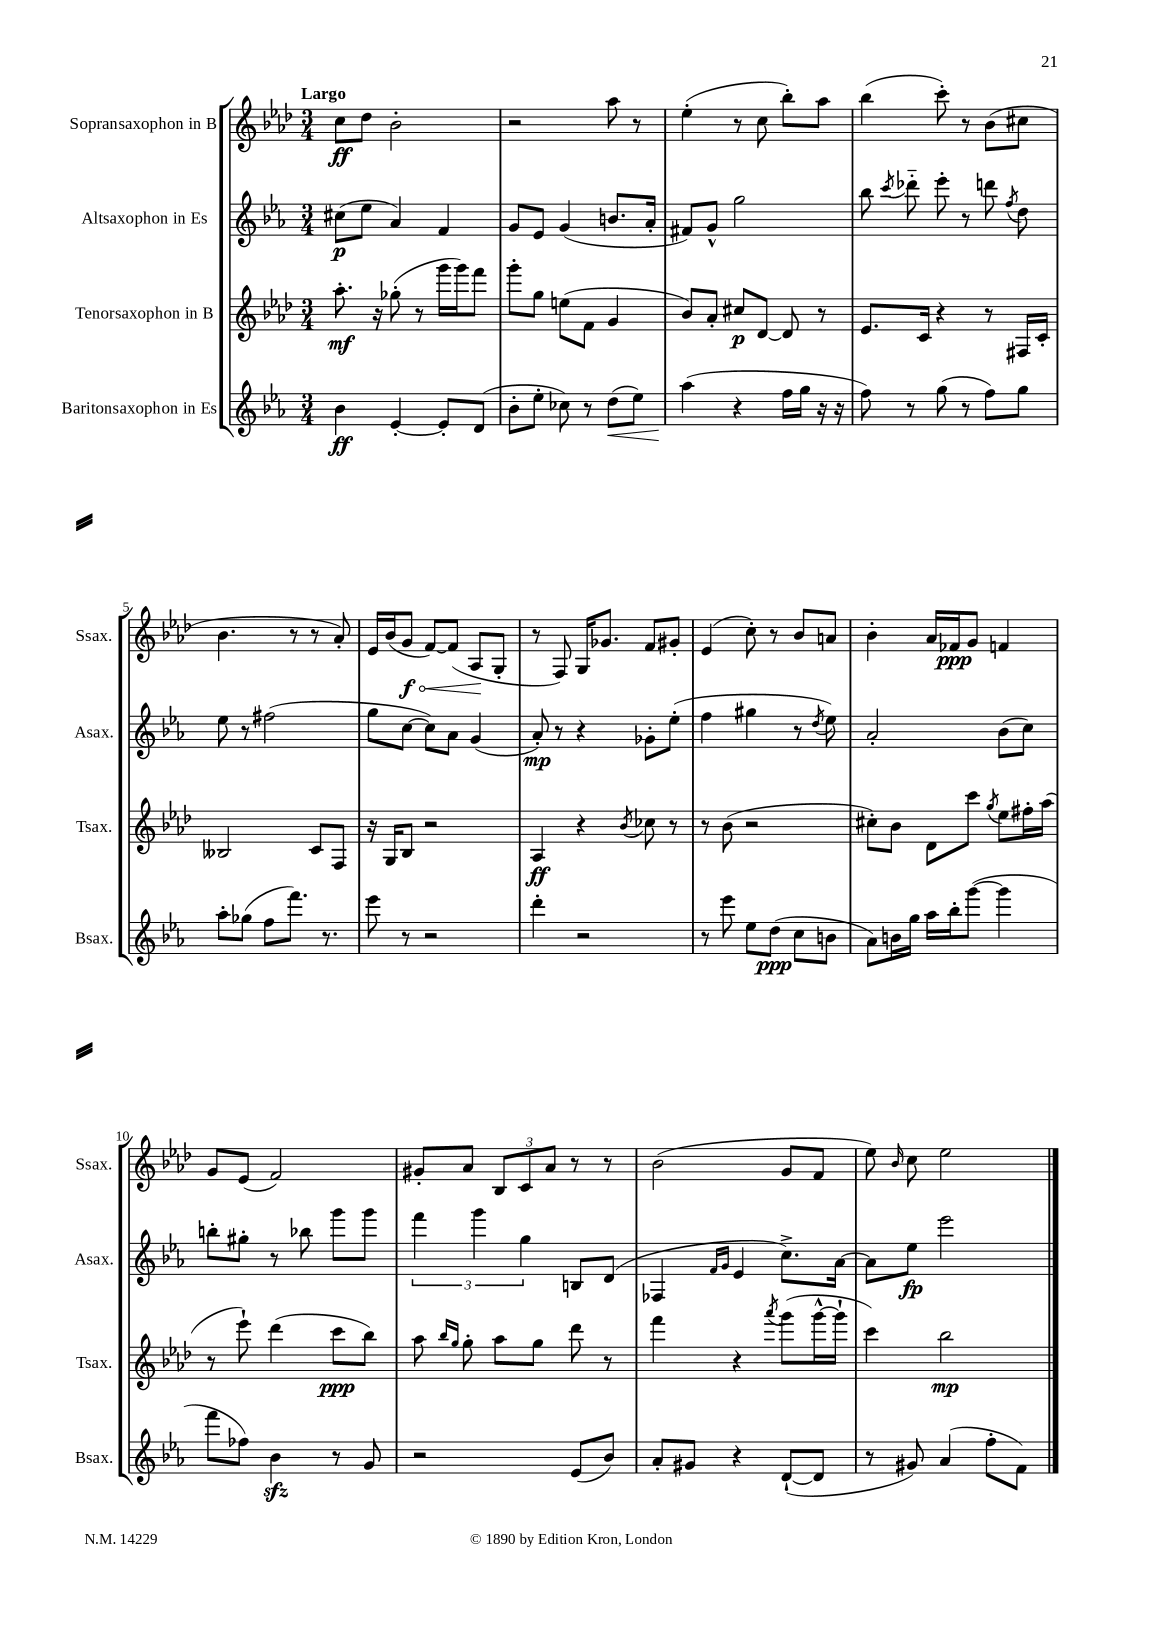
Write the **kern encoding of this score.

**kern	**dynam	**kern	**dynam	**kern	**dynam	**kern	**dynam
*part4	*part4	*part3	*part3	*part2	*part2	*part1	*part1
*staff4	*staff4	*staff3	*staff3	*staff2	*staff2	*staff1	*staff1
*I"Baritonsaxophon in Es	*	*I"Tenorsaxophon in B	*	*I"Altsaxophon in Es	*	*I"Sopransaxophon in B	*
*I'Bsax.	*	*I'Tsax.	*	*I'Asax.	*	*I'Ssax.	*
*clefG2	*	*clefG2	*	*clefG2	*	*clefG2	*
*k[b-e-a-]	*	*k[b-e-a-d-]	*	*k[b-e-a-]	*	*k[b-e-a-d-]	*
*M3/4	*	*M3/4	*	*M3/4	*	*M3/4	*
=1	=1	=1	=1	=1	=1	=1	=1
!	!	!	!	!	!	!LO:TX:a:B:t=Largo	!
4b-\	ff	8.aa-'\	mf	(8cc#X\L	p	8cc\L	ff
.	.	.	.	8ee-\J	.	8dd-\J	.
.	.	16r	.	.	.	.	.
[4e-'/	.	(8gg-X'\	.	4a-/)	.	2b-'\	.
.	.	8r	.	.	.	.	.
8e-'/L]	.	16ggg\LL	.	4f/	.	.	.
.	.	16ggg\J)	.	.	.	.	.
(8d/J	.	8fff\J	.	.	.	.	.
=2	=2	=2	=2	=2	=2	=2	=2
8b-'\L	.	8ggg'\L	.	8g/L	.	2r	.
8ee-'\J	.	8gg\J	.	8e-/J	.	.	.
8cc-X\)	.	(8een\L	.	(4g/	.	.	.
8r	.	8f\J	.	.	.	.	.
!	!LO:HP:b	!	!	!	!	!	!
(8dd\L	<	4g/	.	8.bn/L	.	8aa-\	.
8ee-\J)	.	.	.	.	.	8r	.
.	.	.	.	16a-'/Jk	.	.	.
=3	=3	=3	=3	=3	=3	=3	=3
(4aa-\	.	8b-/L)	.	8f#X/L)	.	(4ee-'\	.
.	.	8a-'/J	.	8g^^/J	.	.	.
4r	[	8cc#X/L	p	2gg\	.	8r	.
.	.	[8d-/J	.	.	.	8cc\	.
16ff\LL	.	8d-/]	.	.	.	8bb-'\L)	.
16gg\JJ	.	.	.	.	.	.	.
16r	.	8r	.	.	.	8aa-\J	.
16r	.	.	.	.	.	.	.
=4	=4	=4	=4	=4	=4	=4	=4
8ff\)	.	8.e-/L	.	8bb-\	.	(4bb-\	.
.	.	.	.	8qccc/	.	.	.
8r	.	.	.	8ddd-X\	.	.	.
.	.	16c/Jk	.	.	.	.	.
(8gg\	.	4r	.	8eee-'\	.	8ccc'\)	.
8r	.	.	.	8r	.	8r	.
8ff\L)	.	8r	.	8dddn\	.	(8b-\L	.
.	.	.	.	8qff/	.	.	.
8gg\J	.	16F#X/LL	.	8dd\	.	8cc#X\J	.
.	.	16c'/JJ	.	.	.	.	.
!!LO:LB:g=z
=5	=5	=5	=5	=5	=5	=5	=5
8aa-'\L	.	2B--X/	.	8ee-\	.	4.b-\	.
(8gg-X\J	.	.	.	8r	.	.	.
8ff\L	.	.	.	(2ff#X\	.	.	.
8.fff\J)	.	.	.	.	.	8r	.
.	.	8c/L	.	.	.	8r	.
8.r	.	.	.	.	.	.	.
.	.	8F/J	.	.	.	8a-'/)	.
=6	=6	=6	=6	=6	=6	=6	=6
8eee-\	.	16r	.	8gg\L	.	16e-/LL	.
.	.	16G/KL	.	.	.	(16b-/J	.
!	!	!	!	!	!	!	!LO:HP:b
8r	.	8B-/J	.	[8cc\J	.	8g/J	< f
2r	.	2r	.	8cc\L])	.	[8f/L)	.
.	.	.	.	8a-\J	.	(8f/J]	.
.	.	.	.	(4g/	.	8A-/L	.
.	.	.	.	.	.	8G'/J	[
=7	=7	=7	=7	=7	=7	=7	=7
4ddd'\	.	4A-/	ff	8a-'/)	mp	8r	.
.	.	.	.	8r	.	8F/)	.
2r	.	4r	.	4r	.	16G/KL	.
.	.	.	.	.	.	8.g-X/J	.
.	.	8qb-/	.	.	.	.	.
.	.	8cc-X\	.	8g-X'\L	.	8f/L	.
.	.	8r	.	(8ee-'\J	.	8g#X'/J	.
=8	=8	=8	=8	=8	=8	=8	=8
8r	.	8r	.	4ff\	.	(4e-/	.
8eee-\	.	(8b-\	.	.	.	.	.
8ee-\L	.	2r	.	4gg#X\	.	8cc'\)	.
(8dd\J	ppp	.	.	.	.	8r	.
8cc\L	.	.	.	8r	.	8b-/L	.
.	.	.	.	8qdd/	.	.	.
8bn\J	.	.	.	8ee-\)	.	8an/J	.
=9	=9	=9	=9	=9	=9	=9	=9
8a-\L)	.	8cc#X'\L)	.	2a-'/	.	4b-'\	.
16bn\L	.	8b-\J	.	.	.	.	.
16gg\JJ	.	.	.	.	.	.	.
16aa-\LL	.	8d-\L	.	.	.	16a-/LL	.
16bb-'\J	.	.	.	.	.	16f-X/J	ppp
([8ggg\J	.	8ccc\J	.	.	.	8g/J	.
.	.	8qgg/	.	.	.	.	.
4ggg\]	.	8ee-\L	.	(8b-\L	.	4fn/	.
.	.	16ff#X'\L	.	8cc\J)	.	.	.
.	.	(16aa-\JJ	.	.	.	.	.
!!LO:LB:g=z
=10	=10	=10	=10	=10	=10	=10	=10
8fff\L	.	8r	.	8bbn'\L	.	8g/L	.
8ff-X\J)	.	8eee-`\)	.	8gg#X'\J	.	(8e-/J	.
4b-zz\	.	(4ddd-\	.	8r	.	2f/)	.
.	.	.	.	8bb-X\	.	.	.
8r	.	8ccc\L	ppp	8ggg\L	.	.	.
8g/	.	8bb-\J)	.	8ggg\J	.	.	.
=11	=11	=11	=11	=11	=11	=11	=11
2r	.	8aa-\	.	6fff\	.	8g#X'/L	.
.	.	16qqbb-/LL	.	.	.	.	.
.	.	16qqgg/JJ	.	.	.	.	.
.	.	8gg'\	.	.	.	8a-/J	.
.	.	.	.	6ggg\	.	.	.
.	.	8aa-\L	.	.	.	12B-/L	.
.	.	.	.	6gg\	.	12c/	.
.	.	8gg\J	.	.	.	.	.
.	.	.	.	.	.	12a-/J	.
(8e-/L	.	8ddd-\	.	8Bn/L	.	8r	.
8b-/J)	.	8r	.	(8d/J	.	8r	.
=12	=12	=12	=12	=12	=12	=12	=12
8a-'/L	.	4fff\	.	4F-X/	.	(2b-\	.
8g#X/J	.	.	.	.	.	.	.
.	.	.	.	16qqf/LL	.	.	.
.	.	.	.	16qqg/JJ	.	.	.
4r	.	4r	.	4e-/	.	.	.
.	.	8qaaa-/	.	.	.	.	.
([8d`/L	.	(8ggg\L	.	8.cc^\L)	.	8g/L	.
8d/J]	.	[16ggg^^\L	.	.	.	8f/J	.
.	.	16ggg`\JJ]	.	[16a-\Jk	.	.	.
=13	=13	=13	=13	=13	=13	=13	=13
8r	.	4ccc\)	.	8a-\L]	.	8ee-\)	.
.	.	.	.	.	.	16qqb-/	.
8g#X/)	.	.	.	8ee-\J	fp	8cc\	.
(4a-/	.	2bb-\	mp	2eee-\	.	2ee-\	.
8ff'\L	.	.	.	.	.	.	.
8f\J)	.	.	.	.	.	.	.
==	==	==	==	==	==	==	==
*-	*-	*-	*-	*-	*-	*-	*-
